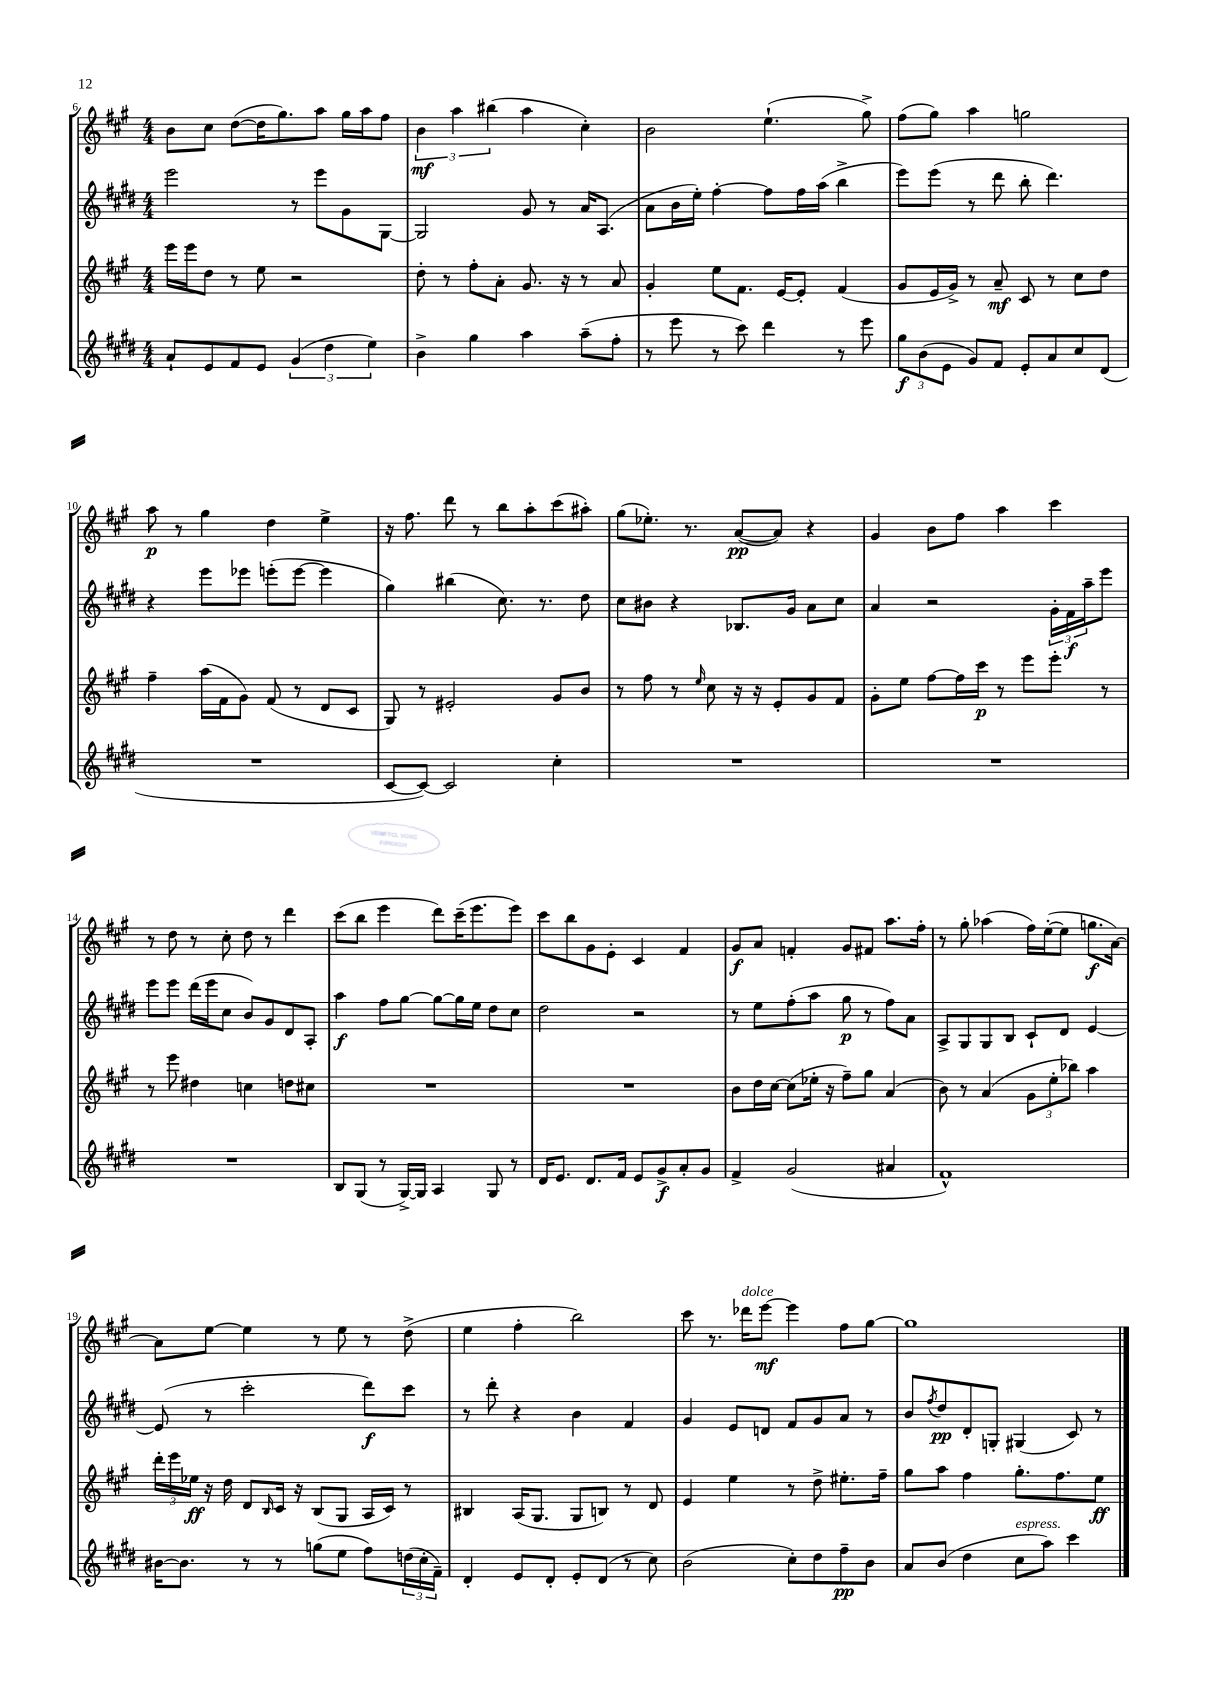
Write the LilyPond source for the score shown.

<<
\new StaffGroup <<
\new Staff = "s0" {
    \clef treble \key a \major \numericTimeSignature \time 4/4
    b'8 cis''8 d''8~( d''16 gis''8.) a''8 gis''16 a''16 fis''8 |
    \tuplet 3/2 { b'4\mf a''4 bis''4( } a''4 cis''4-.) |
    b'2 e''4.-!( gis''8->) |
    fis''8( gis''8) a''4 g''2 |
    a''8\p r8 gis''4 d''4 e''4-> |
    r16 fis''8. d'''8 r8 b''8 a''8-. cis'''8( ais''8-.) |
    gis''8( ees''8.-.) r8. a'8~\pp( a'8) r4 |
    gis'4 b'8 fis''8 a''4 cis'''4 |
    r8 d''8 r8 cis''8-. d''8 r8 d'''4 |
    cis'''8( b''8 e'''4 d'''8) cis'''16--( e'''8. e'''8) |
    cis'''8 b''8 gis'8 e'8-. cis'4 fis'4 |
    gis'8\f a'8 f'4-. gis'8 fis'8 a''8. fis''16-. |
    r8 gis''8-. aes''4( fis''16) e''16~-.( e''8 g''8.\f a'16~) |
    a'8 e''8~ e''4 r8 e''8 r8 d''8->( |
    e''4 fis''4-. b''2) |
    cis'''8 r8. des'''16^\markup { \italic "dolce" } e'''8~\mf e'''4 fis''8 gis''8~ |
    gis''1 \bar "|." |
}
\new Staff = "s1" {
    \clef treble \key e \major \numericTimeSignature \time 4/4
    e'''2 r8 e'''8 gis'8 gis8~ |
    gis2 gis'8 r8 a'16 a8.( |
    a'8 b'16 e''16-.) fis''4~-. fis''8 fis''16 a''16( b''4-> |
    e'''8) e'''8( r8 dis'''8 b''8-. dis'''4.) |
    r4 e'''8 ees'''8 e'''8-.( e'''8~ e'''4 |
    gis''4) bis''4( cis''8.) r8. dis''8 |
    cis''8 bis'8 r4 bes8. gis'16 a'8 cis''8 |
    a'4 r2 \tuplet 3/2 { gis'16-. fis'16\f a''16-- } e'''8 |
    e'''8 e'''8 dis'''16( e'''16 cis''8 b'8) gis'8 dis'8 a8-. |
    a''4\f fis''8 gis''8~ gis''8~ gis''16 e''16 dis''8 cis''8 |
    dis''2 r2 |
    r8 e''8 fis''8-.( a''8 gis''8\p r8 fis''8) a'8 |
    a8-> gis8 gis8 b8 cis'8-! dis'8 e'4~ |
    e'8( r8 cis'''2-. dis'''8\f) cis'''8 |
    r8 dis'''8-. r4 b'4 fis'4 |
    gis'4 e'8 d'8 fis'8 gis'8 a'8 r8 |
    b'8 \acciaccatura { fis''8 } dis''8\pp dis'8-. g8-. gis4( cis'8) r8 \bar "|." |
}
\new Staff = "s2" {
    \clef treble \key a \major \numericTimeSignature \time 4/4
    e'''16 e'''16 d''8 r8 e''8 r2 |
    d''8-. r8 fis''8-. a'8-. gis'8. r16 r8 a'8 |
    gis'4-. e''8 fis'8. e'16~ e'8-. fis'4( |
    gis'8 e'16 gis'16->) r8 a'8--\mf cis'8 r8 cis''8 d''8 |
    fis''4-- a''16( fis'16 gis'8) fis'8( r8 d'8 cis'8 |
    gis8) r8 eis'2-. gis'8 b'8 |
    r8 fis''8 r8 \grace { e''16 } cis''8 r16 r16 e'8-. gis'8 fis'8 |
    gis'8-. e''8 fis''8~ fis''16 cis'''16\p r8 e'''8 e'''8-. r8 |
    r8 e'''8 dis''4 c''4 d''8 cis''8 |
    R1 |
    R1 |
    b'8 d''16 cis''16~ cis''8( ees''16-. r16 fis''8--) gis''8 a'4( |
    b'8) r8 a'4( \tuplet 3/2 { gis'8 e''8-. bes''8) } a''4 |
    \tuplet 3/2 { d'''16-. e'''16 ees''16\ff } r16 d''16 d'8 \grace { b16 } cis'16 r16 b8( gis8 a16 cis'16) r8 |
    bis4 a16( gis8. gis8 b8) r8 d'8 |
    e'4 e''4 r8 d''8-> eis''8.-. fis''16-- |
    gis''8 a''8 fis''4 gis''8.-. fis''8. e''8\ff \bar "|." |
}
\new Staff = "s3" {
    \clef treble \key e \major \numericTimeSignature \time 4/4
    a'8-! e'8 fis'8 e'8 \tuplet 3/2 { gis'4( dis''4 e''4) } |
    b'4-> gis''4 a''4 a''8--( fis''8-. |
    r8 e'''8 r8 cis'''8) dis'''4 r8 e'''8 |
    \tuplet 3/2 { gis''8\f b'8( e'8 } gis'8) fis'8 e'8-. a'8 cis''8 dis'8( |
    R1 |
    cis'8~ cis'8~) cis'2 cis''4-. |
    R1 |
    R1 |
    R1 |
    b8 gis8( r8 gis16~->) gis16 a4 gis8 r8 |
    dis'16 e'8. dis'8. fis'16 e'8 gis'8->\f a'8-. gis'8 |
    fis'4-> gis'2( ais'4 |
    fis'1-^) |
    bis'16~ bis'8. r8 r8 g''8( e''8 fis''8) \tuplet 3/2 { d''16( cis''16-. fis'16--) } |
    dis'4-. e'8 dis'8-. e'8-. dis'8( r8 cis''8) |
    b'2( cis''8-.) dis''8 fis''8--\pp b'8 |
    a'8 b'8( dis''4 cis''8^\markup { \italic "espress." } a''8) cis'''4 \bar "|." |
}
>>
>>
\layout { \context { \Score currentBarNumber = #6 } }
